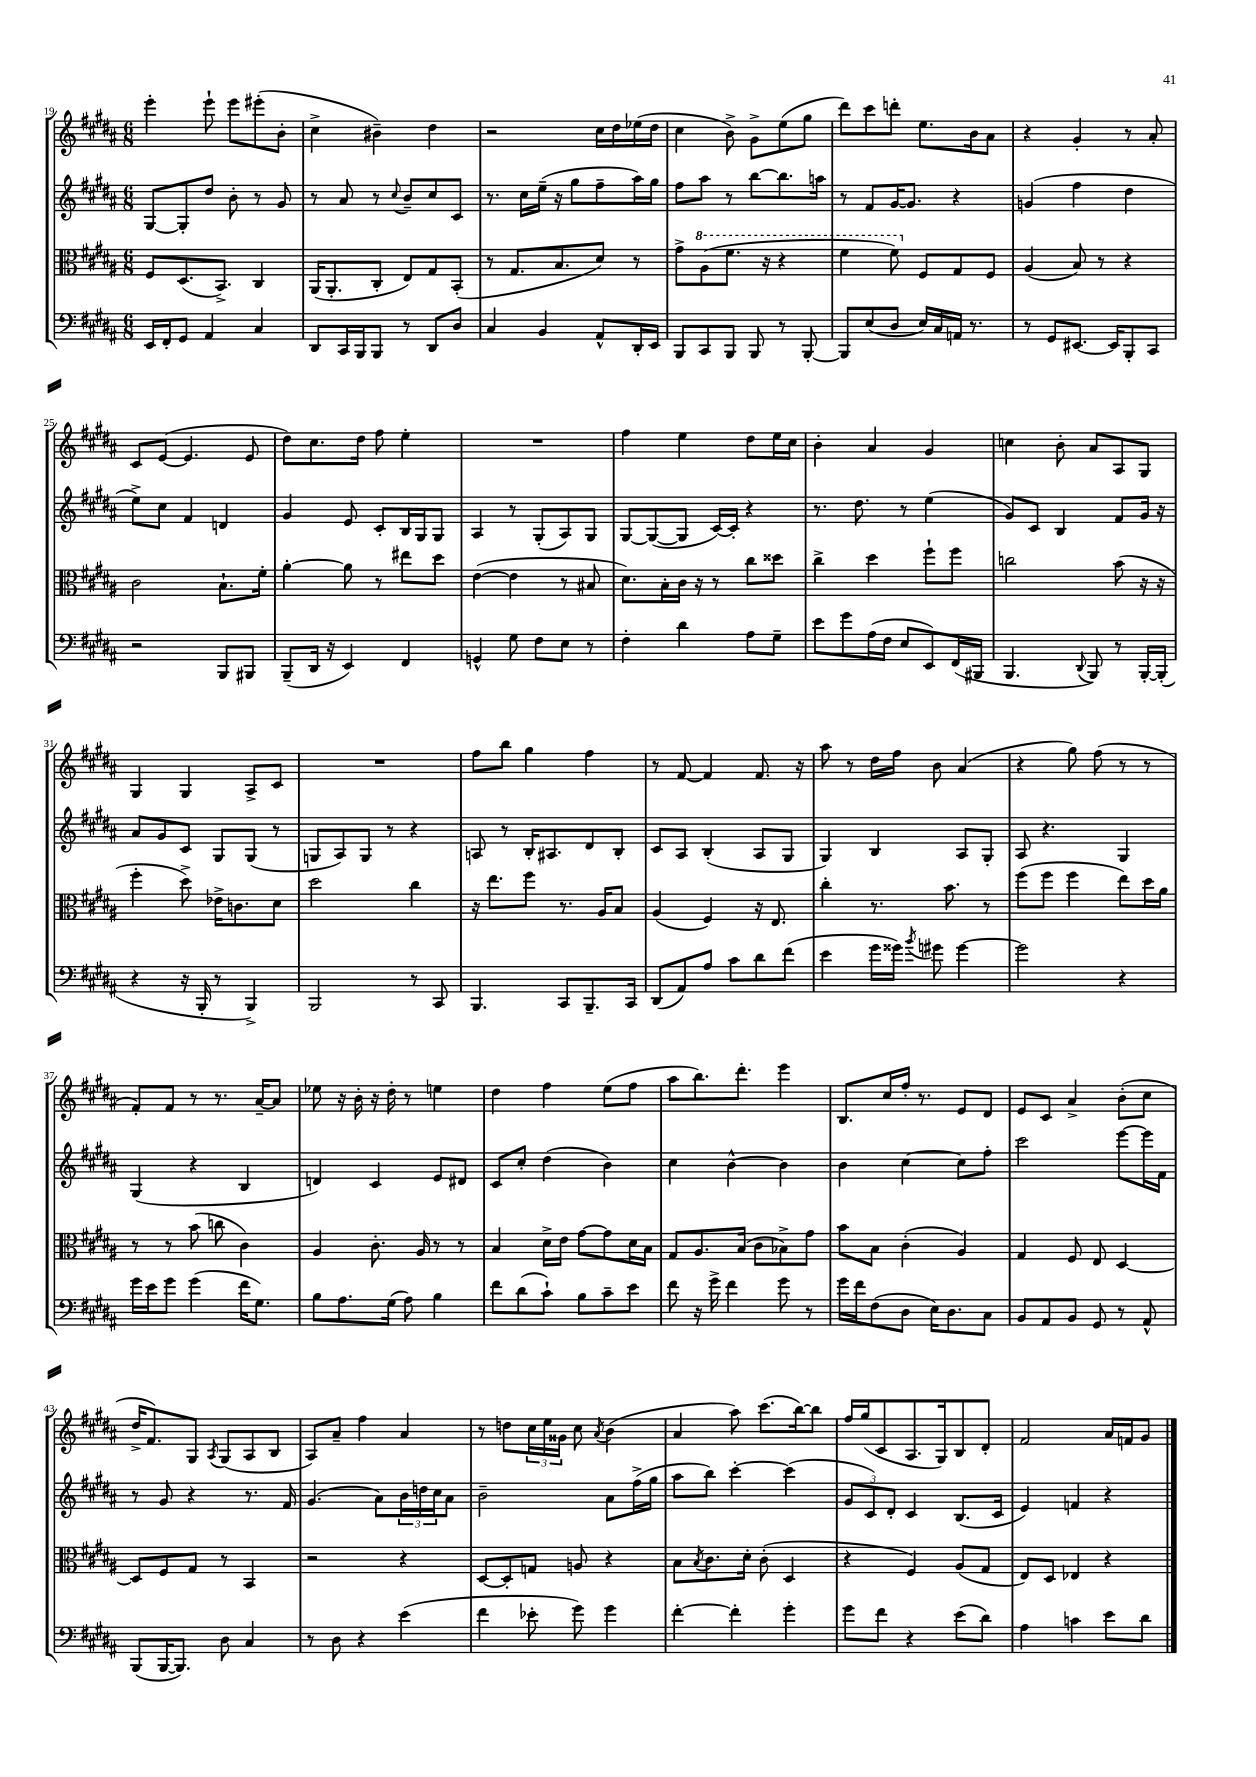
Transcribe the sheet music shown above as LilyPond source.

<<
\new StaffGroup <<
\new Staff = "s0" {
    \clef treble \key b \major \numericTimeSignature \time 6/8
    e'''4-. e'''8-! e'''8 eis'''8-.( b'8-. |
    cis''4-> bis'4--) dis''4 |
    r2 cis''16 dis''16 ees''16( dis''16 |
    cis''4 b'8->) gis'8-> e''8( gis''8 |
    dis'''8) cis'''8 d'''8-. e''8. b'16 ais'8 |
    r4 gis'4-. r8 ais'8-. |
    cis'8 e'8~( e'4. e'8 |
    dis''8) cis''8. dis''16 fis''8 e''4-. |
    R2. |
    fis''4 e''4 dis''8 e''16 cis''16 |
    b'4-. ais'4 gis'4 |
    c''4 b'8-. ais'8 ais8 gis8 |
    gis4 gis4 ais8-> cis'8 |
    R2. |
    fis''8 b''8 gis''4 fis''4 |
    r8 fis'8~ fis'4 fis'8. r16 |
    ais''8 r8 dis''16 fis''16 b'8 ais'4( |
    r4 gis''8) fis''8( r8 r8 |
    fis'8-.) fis'8 r8 r8. ais'16~-- ais'8 |
    ees''8 r16 b'16-. r16 dis''16-. r8 e''4 |
    dis''4 fis''4 e''8( fis''8 |
    ais''8 b''8.) dis'''8.-. e'''4 |
    b8. cis''16 fis''16-. r8. e'8 dis'8 |
    e'8 cis'8 ais'4-> b'8-.( cis''8 |
    dis''16-> fis'8.) gis8 \acciaccatura { ais8 } gis8( ais8 b8 |
    ais8) ais'8-- fis''4 ais'4 |
    r8 d''8 \tuplet 3/2 { cis''16 e''16 gisis'16 } cis''8 \acciaccatura { ais'8 } b'4( |
    ais'4 ais''8) cis'''8.( b''16~) b''8 |
    fis''16 gis''16( cis'8 ais8. gis16) b8 dis'8-. |
    fis'2 ais'16 f'16 gis'8 \bar "|." |
}
\new Staff = "s1" {
    \clef treble \key b \major \numericTimeSignature \time 6/8
    gis8~ gis8-. dis''8 b'8-. r8 gis'8 |
    r8 ais'8 r8 \appoggiatura { cis''8 } b'8-- cis''8 cis'8 |
    r8. cis''16 e''16--( r16 gis''8 fis''8-- ais''16) gis''16 |
    fis''8 ais''8 r8 b''8~ b''8. a''16 |
    r8 fis'8 gis'16~ gis'8. r4 |
    g'4( fis''4 dis''4 |
    e''8->) cis''8 fis'4 d'4 |
    gis'4 e'8 cis'8-. b16 gis16 gis8 |
    ais4 r8 gis8-.( ais8) gis8 |
    gis8~ gis8~( gis8 cis'16~) cis'16-. r4 |
    r8. dis''8. r8 e''4( |
    gis'8) cis'8 b4 fis'8 gis'16 r16 |
    ais'8 gis'8 cis'8 gis8 gis8( r8 |
    g8 ais8) g8 r8 r4 |
    a8 r8 b16-. ais8. dis'8 b8-. |
    cis'8 ais8 b4-.( ais8 gis8 |
    gis4) b4 ais8 gis8-. |
    ais8 r4. gis4 |
    gis4( r4 b4 |
    d'4) cis'4 e'8 dis'8 |
    cis'8 cis''8-. dis''4( b'4) |
    cis''4 b'4~-^ b'4 |
    b'4 cis''4~ cis''8 fis''8-. |
    cis'''2 e'''8~ e'''16 fis'16 |
    r8 gis'8 r4 r8. fis'16 |
    gis'4.( ais'8) \tuplet 3/2 { b'16 d''16 cis''16 } ais'8 |
    b'2-- ais'8 fis''16->( gis''16 |
    ais''8 b''8) cis'''4~-. cis'''4( |
    \tuplet 3/2 { gis'8 cis'8) dis'8-. } cis'4 b8.( cis'16 |
    e'4) f'4 r4 \bar "|." |
}
\new Staff = "s2" {
    \clef alto \key b \major \numericTimeSignature \time 6/8
    fis8 dis8.( b,8.->) cis4 |
    ais,16( ais,8.-. cis8-. e8) gis8 b,8-.( |
    r8 gis8. b8. dis'8) r8 |
    gis'8-> \ottava #1 ais'8( fis''8. r16 r4 |
    fis''4 fis''8) \ottava #0 fis8 gis8 fis8 |
    ais4( b8) r8 r4 |
    cis'2 b8.-! fis'16-. |
    ais'4~-. ais'8 r8 eis''8 dis''8 |
    e'4~( e'4 r8 bis8 |
    dis'8.) b16-. cis'16 r16 r8 cis''8 disis''8 |
    cis''4-> dis''4 fis''8-! fis''8 |
    c''2 b'8( r16 r16 |
    fis''4-. dis''8->) ees'16-> c'8. dis'8 |
    dis''2 cis''4 |
    r16 e''8. fis''8 r8. ais16 b8 |
    ais4( fis4) r16 e8. |
    cis''4-. r8. b'8. r8 |
    fis''8( fis''8 fis''4 e''8) dis''16 ais'16 |
    r8 r8 b'8( c''8 cis'4) |
    ais4 cis'8.-. ais16 r8 r8 |
    b4 dis'16-> e'16 gis'8~ gis'8 dis'16 b16 |
    gis8 ais8. b16( cis'8 bes8->) gis'8 |
    b'8 b8 cis'4-.( ais4) |
    gis4 fis8 e8 dis4~ |
    dis8 fis8 gis8 r8 b,4 |
    r2 r4 |
    dis8~ dis8-. g8 a8 r4 |
    b8 \acciaccatura { b8 } cis'8. dis'16-. cis'8-.( dis4 |
    r4 fis4) ais8( gis8 |
    e8) dis8 ees4 r4 \bar "|." |
}
\new Staff = "s3" {
    \clef bass \key b \major \numericTimeSignature \time 6/8
    e,16 fis,16-. gis,8 ais,4 cis4 |
    dis,8 cis,16 b,,16 b,,8 r8 dis,8 dis8 |
    cis4 b,4 ais,8-^ dis,16-. e,16 |
    b,,8 cis,8 b,,8 b,,8 r8 b,,8~-. |
    b,,8 e8( dis8 e16) cis16 a,16 r8. |
    r8 gis,8 eis,8.~ eis,16 b,,8-. cis,8 |
    r2 b,,8 bis,,8 |
    b,,8--( dis,16 r16 e,4) fis,4 |
    g,4-^ gis8 fis8 e8 r8 |
    fis4-. dis'4 ais8 gis8-- |
    e'8 gis'8 ais16( fis16 e8 e,8) fis,16( bis,,16 |
    b,,4. \appoggiatura { dis,8 } b,,8) r8 b,,16~-. b,,16-.( |
    r4 r16 b,,16-. r8 b,,4->) |
    b,,2 r8 cis,8 |
    b,,4. cis,8 b,,8.-- cis,16 |
    dis,8( ais,8) ais8 cis'8 dis'8 fis'8( |
    e'4 gis'16 gisis'16) \acciaccatura { b'8 } gis'8 gis'4~ |
    gis'2 r4 |
    gis'16 e'16 gis'8 gis'4( fis'16 gis8.) |
    b8 ais8. gis16( ais8) b4 |
    fis'8 dis'8( cis'8-!) b8 cis'8-- e'8 |
    fis'8 r16 gis'16-> fis'4 gis'8 r8 |
    gis'16 fis'16 fis8( dis8 e16) dis8. cis8 |
    b,8 ais,8 b,8 gis,8 r8 ais,8-^ |
    b,,8( b,,16~ b,,8.) dis8 cis4 |
    r8 dis8 r4 e'4( |
    fis'4 ees'8-. gis'8) gis'4 |
    fis'4~-. fis'4-. gis'4-. |
    gis'8 fis'8 r4 e'8( dis'8) |
    ais4 c'4 e'8 dis'8 \bar "|." |
}
>>
>>
\layout { \context { \Score currentBarNumber = #19 } }
